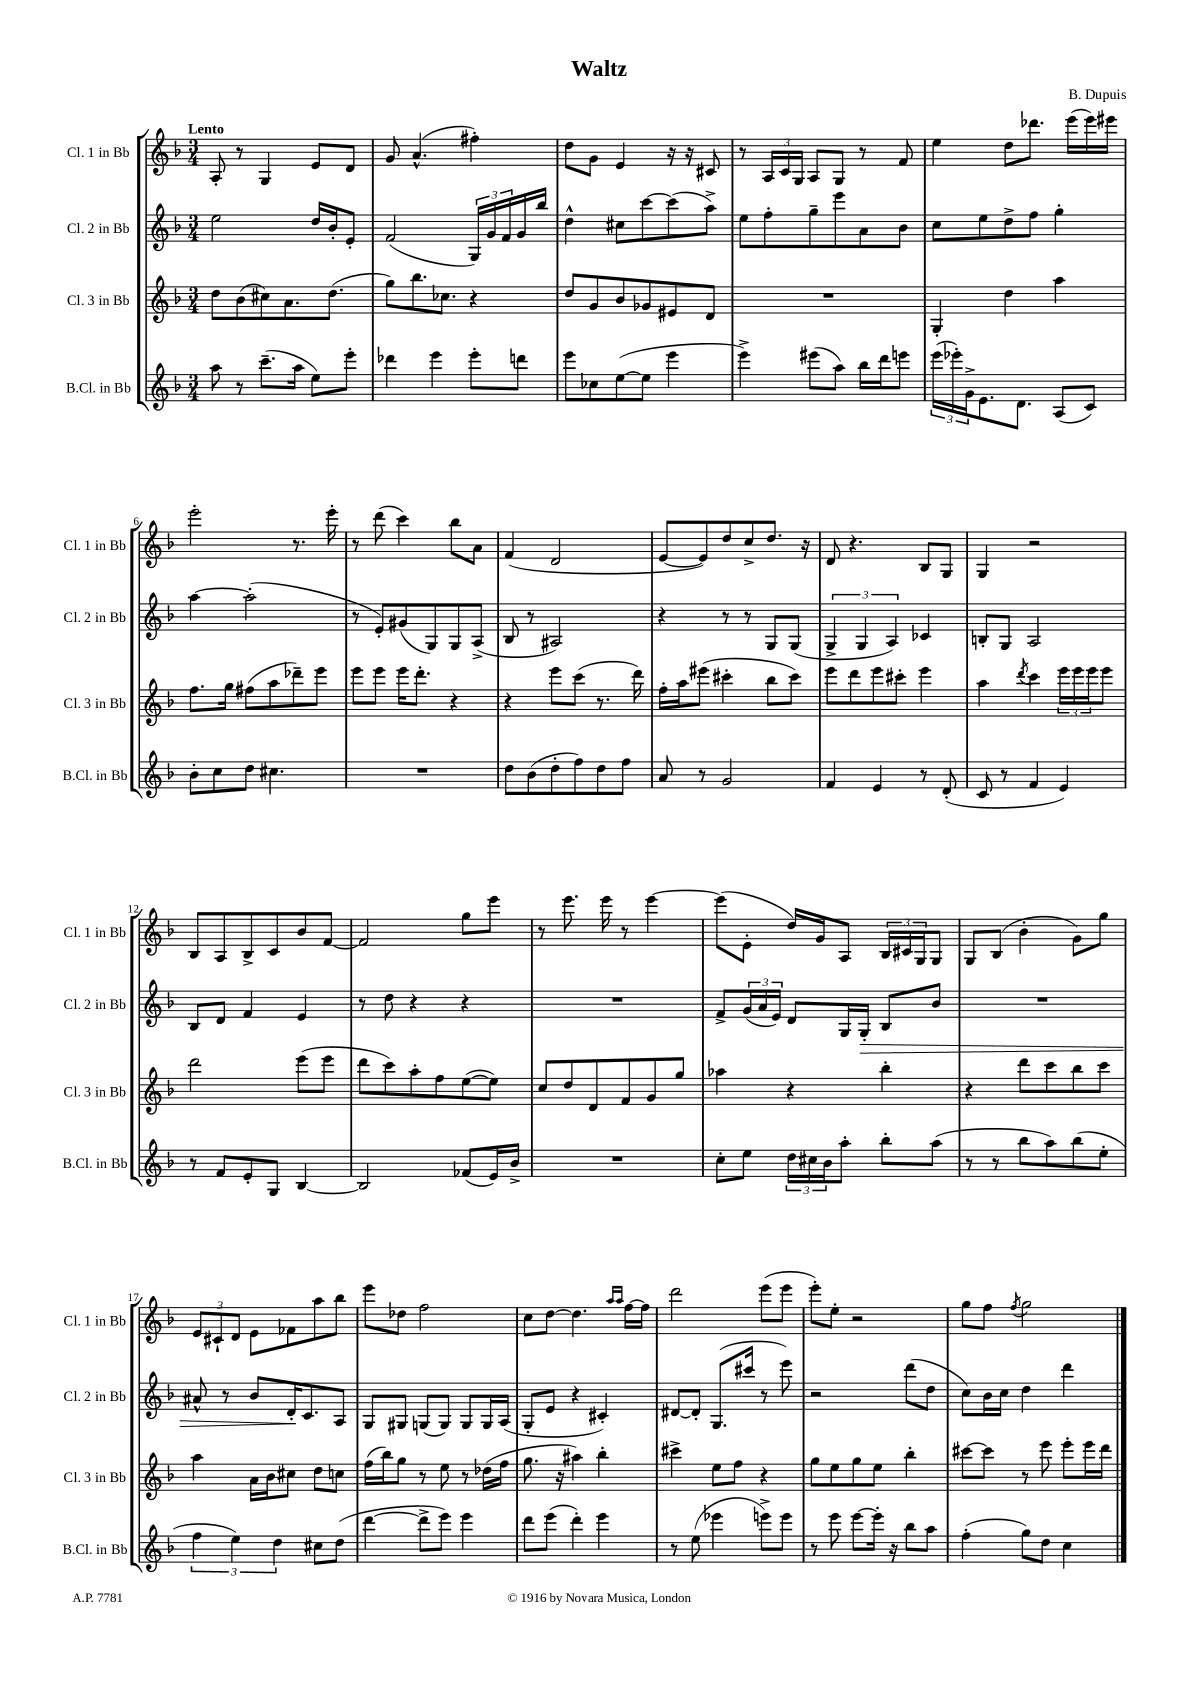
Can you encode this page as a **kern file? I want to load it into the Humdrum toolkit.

**kern	**kern	**kern	**kern
*staff4	*staff3	*staff2	*staff1
*clefG2	*clefG2	*clefG2	*clefG2
*k[b-]	*k[b-]	*k[b-]	*k[b-]
*M3/4	*M3/4	*M3/4	*M3/4
8aa\	8dd\L	2ee\	8A'/
8r	(8b-\	.	8r
(8.ccc~\L	8cc#\)	.	4G/
.	8.a\	.	.
16aa\Jk	.	.	.
8ee\L)	.	16dd/LL	8e/L
.	(8.dd\J	16b-'/J	.
8eee'\J	.	8e'/J	8d/J
=	=	=	=
4ddd-\	8gg\L)	(2f/	8g/
.	8.bb-\	.	(4.a^^/
4eee\	.	.	.
.	8.cc-\J	.	.
8eee'\L	4r	24G/LL)	4ff#'\)
.	.	24g/	.
.	.	24f/	.
8ddd\J	.	16g/	.
.	.	16bb-/JJ	.
=	=	=	=
8eee\L	8dd/L	4dd^^\	8dd\L
8cc-\	8g/	.	8g\J
([8ee\	8b-/	8cc#\L	4e/
8ee\]J	8g-/	[8ccc\	.
4eee\	8e#/	(8ccc\]	16r
.	.	.	16r
.	8d/J	8aa^\J)	8c#/
=	=	=	=
4eee^\)	2.r	8ee\L	8r
.	.	8ff'\	24A/LL
.	.	.	24c/
.	.	.	24G/JJ
(8eee#\L	.	8gg~\	8A/L
8aa\J)	.	8eee\	8G/J
16bb-\LL	.	8a\	8r
16ddd\J	.	.	.
8eee\J	.	8b-\J	8f/
=	=	=	=
(24eee\LL	4G'/	8cc\L	4ee\
24eee-'\)	.	.	.
24g^\J	.	.	.
8.e\	.	8ee\	.
.	4dd\	8dd^\	8dd\L
8.d\J	.	.	.
.	.	8ff\J	8.ddd-\J
(8A/L	4aa\	4gg'\	.
.	.	.	(16eee\LL
8c/J)	.	.	16eee\)
.	.	.	16eee#\JJ
=	=	=	=
8b-'\L	8.ff\L	[4aa\	2eee'\
8cc\	.	.	.
.	16gg\Jk	.	.
8dd\J	(8ff#\L	(2aa'\]	.
4.cc#\	8aa\	.	.
.	8ddd-~\)	.	8.r
.	8eee\J	.	.
.	.	.	16eee'\
=	=	=	=
2.r	8eee\L	8r	8r
.	8eee\J	8e'/L)	(8ddd\
.	16eee\LK	(8g#/	4ccc\)
.	8.ddd'\J	.	.
.	.	8G/)	.
.	4r	8G/	8bb-\L
.	.	(8A^/J	8a\J
=	=	=	=
8dd\L	4r	8B-/	(4f/
(8b-\	.	8r	.
8dd'\	8eee\L	2A#/)	2d/
8ff\)	(8ccc\J	.	.
8dd\	8.r	.	.
8ff\J	.	.	.
.	16ddd\)	.	.
=	=	=	=
8a/	16ff'\LL	4r	[8e/L
.	16aa\J	.	.
8r	(8eee#\J	.	8e/])
2g/	4ccc#'\	8r	8dd/
.	.	8r	8cc^/
.	8bb-\L	8G/L	8.dd/J
.	8ccc#\J)	(8G/J	.
.	.	.	16r
=	=	=	=
4f/	8eee\L	6G^/	8d/
.	8ddd\	.	4.r
.	.	6G/	.
4e/	8eee\	.	.
.	.	6A/)	.
.	8ccc#'\J	.	.
8r	4eee\	4c-/	8B-/L
(8d'/	.	.	8G/J
=	=	=	=
8c/	4aa\	8B'/L	4G/
8r	.	8G/J	.
.	8qddd/	.	.
4f/	4ccc\	2A/	2r
4e/)	24eee\LL	.	.
.	24eee\	.	.
.	24eee\J	.	.
.	8eee\J	.	.
=	=	=	=
8r	2ddd\	8B-/L	8B-/L
8f/L	.	8d/J	8A/
8e'/	.	4f/	8B-^/
8G/J	.	.	8c/
[4B-/	(8eee\L	4e/	8b-/
.	8eee\J	.	[8f/J
=	=	=	=
2B-/]	8ddd\L	8r	2f/]
.	8ccc\)	8dd\	.
.	8aa'\	4r	.
.	8ff\	.	.
(8f-/L	([8ee\	4r	8gg\L
16e/L)	8ee\]J)	.	8eee\J
16b-^/JJ	.	.	.
=	=	=	=
2.r	8cc/L	2.r	8r
.	8dd/	.	8.eee\
.	8d/	.	.
.	.	.	16eee\
.	8f/	.	8r
.	8g/	.	[4eee\
.	8gg/J	.	.
=	=	=	=
8cc'\L	4aa-\	8f^/L	(8eee\]L
8ee\J	.	(24g/L	8e'\J
.	.	24a/	.
.	.	24e/JJ)	.
24dd\LL	4r	8d/L	16dd/LL)
24cc#\	.	.	.
.	.	.	16g/J
24b-\J	.	.	.
8aa'\J	.	16G/L	8A/J
.	.	16G'/JJ	.
8bb-'\L	4bb-'\	8B-/L	24B-/LL
.	.	.	24c#/
.	.	.	24G/J
(8aa\J	.	8b-/J	8G/J
=	=	=	=
8r	4r	2.r	8G/L
8r	.	.	(8B-/J
8bb-\L	8ddd\L	.	4b-'\
8aa\)	8ccc\	.	.
(8bb-\	8bb-\	.	8g\L)
8ee'\J	8ccc\J	.	8gg\J
=	=	=	=
6ff\	4aa\	8a#^^/	12e/L
.	.	.	12c#`/
.	.	8r	.
6ee\)	.	.	12d/J
.	16a\LL	8b-/L	8e\L
.	16b-\J	.	.
6dd\	.	.	.
.	8cc#\J	16d'/K	8f-\
.	.	8.c/	.
8cc#\L	8dd\L	.	8aa\
(8dd\J	8cc\J	8A/J	8bb-\J
=	=	=	=
[4ddd\	(16ff\LL	8G/L	8eee\L
.	16bb-\J)	.	.
.	8gg\J	8G#/J	8dd-\J
8ddd^\]L	8r	(8G/L	2ff\
8eee\J)	8ee\	8G/J)	.
4eee\	8r	8G/L	.
.	(16dd-\LL	16G/L	.
.	16ff\JJ	(16A/JJ	.
=	=	=	=
8ddd\L	8.gg\	8G'/L	8cc\L
(8eee\J	.	8e/J	[8dd\J
.	16r	.	.
4ddd'\)	4aa#\)	4r	4.dd\]
4eee\	4bb-'\	4c#'/)	.
.	.	.	16qqaa/LL
.	.	.	16qqaa/JJ
.	.	.	[16ff\LL
.	.	.	16ff\]JJ
=	=	=	=
8r	4ccc#^\	[8d#/L	2ddd\
(8ee\	.	8d#'/]J	.
4eee-\	8ee\L	(8.G/L	.
.	8ff\J	.	.
.	.	16ccc#/Jk	.
8eee^\L)	4r	8r	(8eee\L
8eee\J	.	8eee\)	8eee\J
=	=	=	=
8r	8gg\L	2r	8eee'\L)
8eee\	8ee\	.	8ee'\J
[8eee\L	8gg\	.	2r
16eee'\]Jk	8ee\J	.	.
16r	.	.	.
8bb-\L	4bb-'\	(8ddd\L	.
8aa\J	.	8dd\J	.
=	=	=	=
(4ff'\	[8ccc#\L	8cc\L)	8gg\L
.	8ccc#\]J	16b-\L	8ff\J
.	.	16cc\JJ	.
.	.	.	8qff/
8gg\L)	8r	4dd\	2gg\
8dd\J	8eee\	.	.
4cc\	8eee'\L	4ddd\	.
.	16eee\L	.	.
.	16ddd\JJ	.	.
==	==	==	==
*-	*-	*-	*-
